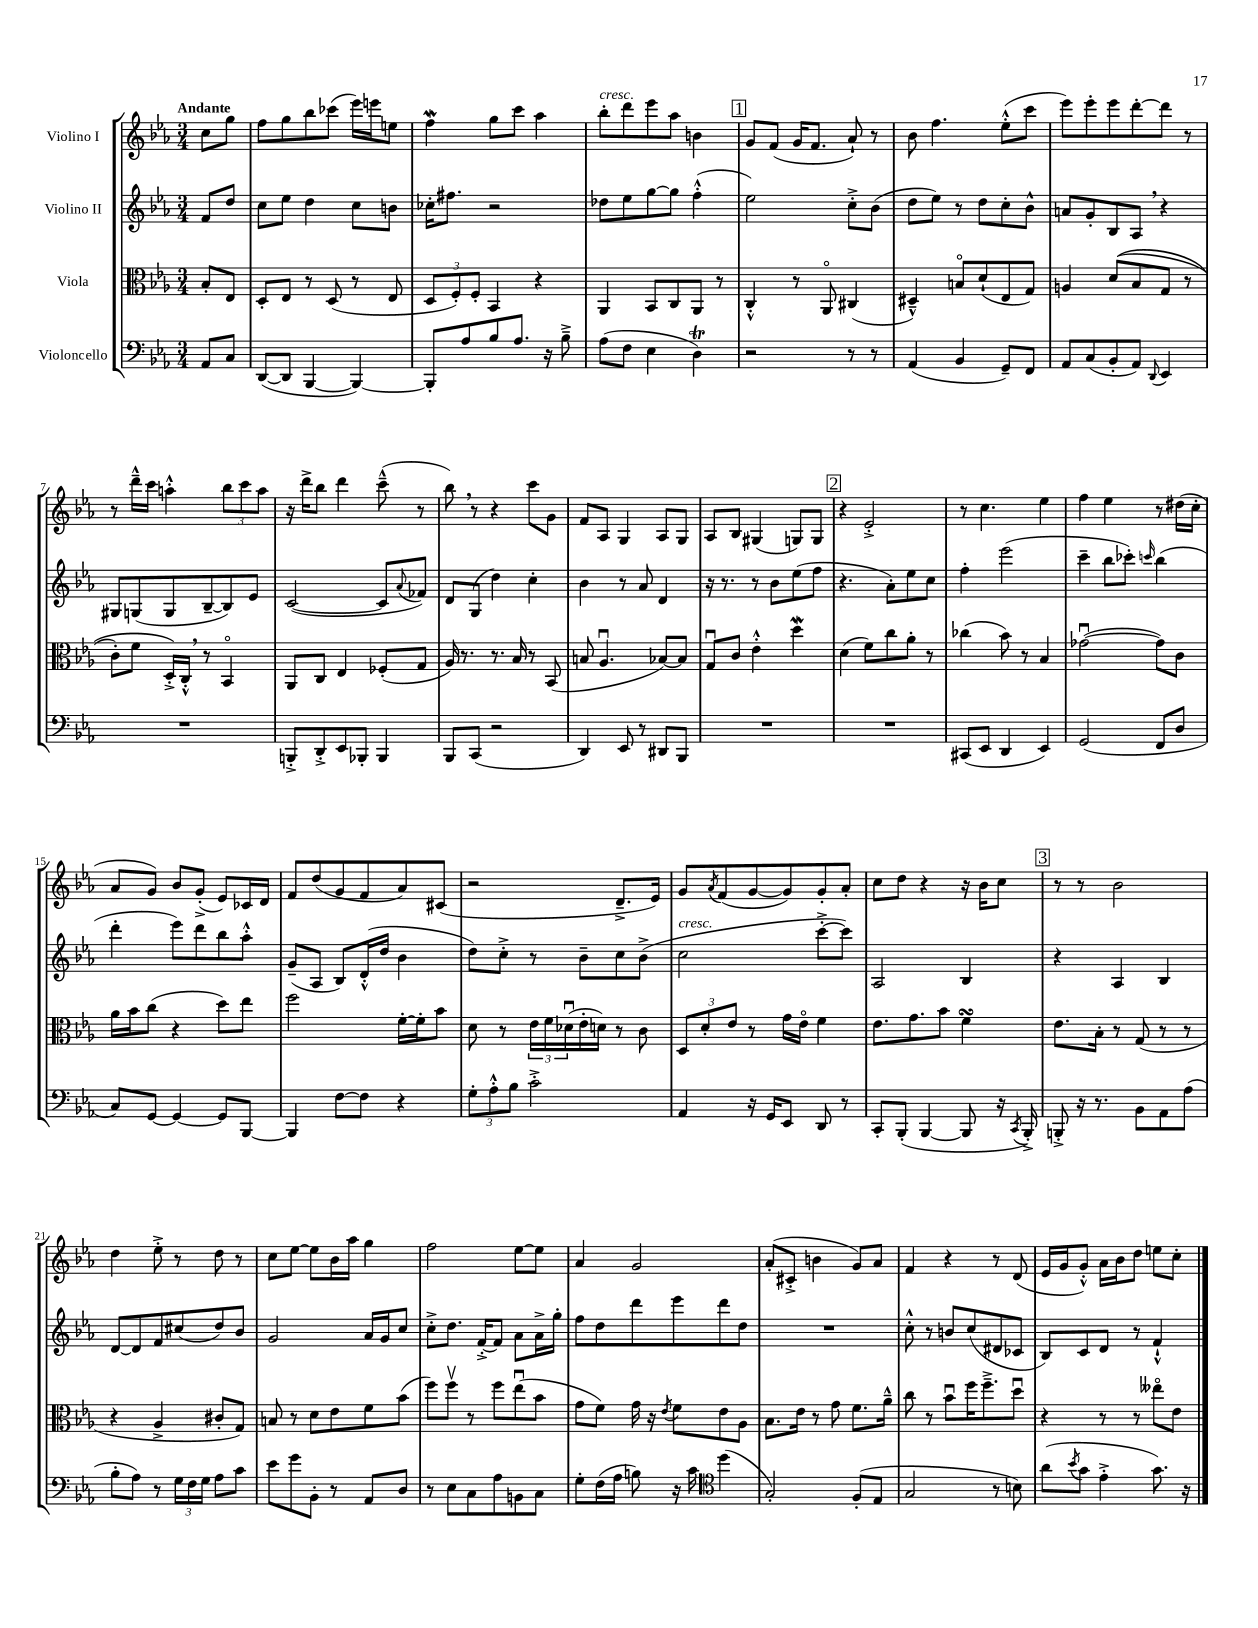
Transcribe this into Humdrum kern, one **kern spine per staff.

**kern	**kern	**kern	**kern
*part4	*part3	*part2	*part1
*staff4	*staff3	*staff2	*staff1
*I"Violoncello	*I"Viola	*I"Violino II	*I"Violino I
*clefF4	*clefC3	*clefG2	*clefG2
*k[b-e-a-]	*k[b-e-a-]	*k[b-e-a-]	*k[b-e-a-]
*M3/4	*M3/4	*M3/4	*M3/4
=	=	=	=
!	!	!	!LO:TX:a:B:t=Andante
8AA-/L	8B-'/L	8f/L	8cc\L
8C/J	8E-/J	8dd/J	8gg\J
=1	=1	=1	=1
([8DD/L	8D'/L	8cc\L	8ff\L
8DD/J]	8E-/J	8ee-\J	8gg\
[4BBB-/	8r	4dd\	8bb-\
.	(8D/	.	(8ccc-X\J
4BBB-/_)	8r	8cc\L	16eee-\LL)
.	.	.	16eeen\J
.	8E-/	8bn\J	8een\J
=2	=2	=2	=2
8BBB-'/L]	12D/L	16cc-X'\KL	4ffW\
.	.	8.ff#X\J	.
.	12F'/)	.	.
8A-/	.	.	.
.	12F'/J	.	.
8B-/	4BB-/	2r	8gg\L
8.A-/J	.	.	8ccc\J
.	4r	.	4aa-\
16r	.	.	.
8B-~^\	.	.	.
=3	=3	=3	=3
!	!	!	!LO:TX:a:i:t=cresc.
(8A-\L	4AA-/	8dd-X\L	8bb-'\L
8F\J	.	8ee-\	8ddd\
4E-\	8BB-/L	[8gg\	8eee-\
.	8C/	8gg\J]	8aa-\J
4Dt\)	8AA-/J	(4ff'^^\	4bn\
.	8r	.	.
!!LO:REH:place=s1:t=1
=4	=4	=4	=4
2r	4C'^^/	2ee-\)	8g/L
.	.	.	(8f/J
.	8r	.	16g/KL
.	.	.	8.f/J
.	8AA-/	.	.
8r	(4C#X/	8cc'^\L	8a-`/)
8r	.	(8b-\J	8r
=5	=5	=5	=5
(4AA-/	4D#X~^^/)	8dd\L	8b-\
.	.	8ee-\J)	4.ff\
4BB-/	8Bn/L	8r	.
.	(8d`/	8dd\L	.
8GG~/L)	8E-/	8cc'\	(8ee-'^^\L
8FF/J	8G/J)	8b-^^\J	8ccc\J
=6	=6	=6	=6
8AA-/L	4An/	8an/L	8eee-\L)
(8C/	.	8g'/	8eee-'\
8BB-'/	((8d/L	8B-/	8eee-\
8AA-/J)	8B-/	8A-,/J	[8ddd'\
8qqDD/	.	.	.
4EE-/	8G/J	4r	8ddd\J]
.	8r	.	8r
!!LO:LB:g=z
=7	=7	=7	=7
2.r	8c'\L)	8G#X/L	8r
.	8f\J	(8Gn/	16ddd~^^\LL
.	.	.	16ccc\JJ
.	16D'^/LL)	8G/	4aan'^^\
.	16C'^^,/JJ	.	.
.	8r	[8B-~/	.
.	4BB-/	8B-/])	12bb-\L
.	.	.	12ccc\
.	.	8e-/J	.
.	.	.	12aa\J
=8	=8	=8	=8
8BBBn'^/L	8AA-/L	([2c/	16r
.	.	.	16ddd^\KL
8DD'^/	8C/J	.	8bb-\J
8EE-/	4E-/	.	4ddd\
8BBB-X'/J	.	.	.
4BBB-/	(8F-X'/L	8c/L]	(8ccc~^^\
.	.	8qqa-/	.
.	8G/J	8f-X/J)	8r
=9	=9	=9	=9
8BBB-/L	16A-/)	8d/L	8bb-,\)
.	8.r	.	.
(8CC/J	.	(8G/J	8r
2r	8.r	4dd\)	4r
.	16B-/	.	.
.	8r	4cc'\	8ccc\L
.	(8BB-/	.	8g\J
=10	=10	=10	=10
4DD/)	8Bn/	4b-\	8f/L
.	4.A-u/	.	8A-/J
8EE-/	.	8r	4G/
8r	.	8a-/	.
8DD#X/L	[8B-X/L)	4d/	8A-/L
8BBB-/J	8B-/J]	.	8G/J
=11	=11	=11	=11
2.r	8Gu/L	16r	8A-/L
.	.	8.r	.
.	8c/J	.	8B-/J
.	4e-'^^\	8r	(4G#X/
.	.	8b-\L	.
.	4ddW\	(8ee-\	8Gn/L)
.	.	8ff\J	8G/J
!!LO:REH:place=s1:t=2
=12	=12	=12	=12
2.r	(4d\	4.r	4r
.	8f\L)	.	2e-'^/
.	8cc\	8a-'\L)	.
.	8a-'\J	8ee-\	.
.	8r	8cc\J	.
=13	=13	=13	=13
(8CC#X/L	(4cc-X\	4ff'\	8r
8EE-/J	.	.	4.cc\
4DD/	8b-\)	(2eee-\	.
.	8r	.	.
4EE-/)	4B-/	.	4ee-\
=14	=14	=14	=14
(2GG/	([2g-Xu\	4ccc~\	4ff\
.	.	8bb-\L	4ee-\
.	.	8ccc-X'\J)	.
.	.	16qqcccn/	.
8FF/L	8g-\L])	(4bb-\	8r
8D/J	8c\J	.	(16dd#X\LL
.	.	.	16cc'\JJ
!!LO:LB:g=z
=15	=15	=15	=15
8C/L)	16a-\LL	4ddd'\	8a-/L
.	16b-\J	.	.
[8GG/J	(8cc\J	.	8g/J)
4GG/_	4r	8eee-\L)	8b-/L
.	.	8ddd\	(8g'^/J
8GG/L]	8dd\L)	8bb-\	8e-/L)
[8BBB-/J	8ee-\J	8aa-'^^\J	16c-X/L
.	.	.	16d/JJ
=16	=16	=16	=16
4BBB-/]	2ff\	(8g~/L	8f/L
.	.	8A-/J	(8dd/
[8F\L	.	8B-/L)	8g/
8F\J]	.	(16d'^^/L	8f/
.	.	16dd/JJ	.
4r	[16f'\LL	4b-\	8a-/)
.	16f'\J]	.	.
.	8b-\J	.	(8c#X/J
=17	=17	=17	=17
12G'\L	8d\	8dd\L)	2r
12A-'^^\	.	.	.
.	8r	8cc'^\J	.
12B-\J	.	.	.
2c'^\	24e-\LL	8r	.
.	24f\	.	.
.	(24d-Xu\	.	.
.	16e-'\	8b-~\L	.
.	16dn\JJ)	.	.
.	8r	8cc\	8.d~^/L
.	8c\	(8b-^\J	.
.	.	.	16e-/Jk)
=18	=18	=18	=18
!	!	!LO:TX:a:i:t=cresc.	!
4AA-/	12D/L	2cc\	8g/L
.	12d'/	.	.
.	.	.	8qa-/
.	.	.	(8f/
.	12e-/J	.	.
16r	8r	.	[8g/
16GG/KL	.	.	.
8EE-/J	16g\LL	.	8g/])
.	16e-\JJ	.	.
8DD/	4f\	[8ccc'^\L	8g'/
8r	.	8ccc\J])	8a-'/J
=19	=19	=19	=19
8CC'/L	8.e-\L	2A-/	8cc\L
(8BBB-'/J	.	.	8dd\J
.	8.g\	.	.
[4BBB-/	.	.	4r
.	8b-\J	.	.
8BBB-/]	4fsSSS\	4B-/	16r
.	.	.	16b-\KL
16r	.	.	8cc\J
8qCC/	.	.	.
16BBB-'^/)	.	.	.
!!LO:REH:place=s1:t=3
=20	=20	=20	=20
8BBBn'^/	8.e-\L	4r	8r
16r	.	.	8r
8.r	16B-'\Jk	.	.
.	8r	4A-/	2b-\
8BB-\L	(8G/	.	.
8AA-\	8r	4B-/	.
(8A-\J	8r	.	.
!!LO:LB:g=z
=21	=21	=21	=21
8B-'\L	4r	[8d/L	4dd\
8A-\J)	.	8d/]	.
8r	4A-^/	8f/	8ee-'^\
24G\LL	.	(8cc#X/	8r
24F\	.	.	.
24G\JJ	.	.	.
8A-\L	8c#X'/L	8dd/)	8dd\
8c\J	8G/J)	8b-/J	8r
=22	=22	=22	=22
8e-\L	8Bn/	2g/	8cc\L
8g\	8r	.	[8ee-\J
8BB-'\J	8d\L	.	8ee-\L]
8r	8e-\	.	16b-\L
.	.	.	16aa-\JJ
8AA-/L	8f\	16a-/LL	4gg\
.	.	16g/J	.
8D/J	(8b-\J	8cc/J	.
=23	=23	=23	=23
8r	8ff\L)	8cc'^\L	2ff\
8E-\L	8ffv\J	8.dd\J	.
8C\	8r	.	.
.	.	[16f'^/KL	.
8A-\	8ff\L	8f/J]	.
8BBn\	(8ee-u\	8a-\L	[8ee-\L
8C\J	8b-\J	16a-^\L	8ee-\J]
.	.	16gg'\JJ	.
=24	=24	=24	=24
8G'\L	8g\L	8ff\L	4a-/
(16F\L	8f\J)	8dd\	.
16A-\JJ	.	.	.
8Bn\)	16g\	8ddd\	2g/
.	16r	.	.
.	8qe-/	.	.
16r	8f\L	8eee-\	.
16c\	.	.	.
*clefC4	*	*	*
(4dd\	8e-\	8ddd\	.
.	8A-\J	8dd\J	.
=25	=25	=25	=25
2G'/)	8.B-\L	2.r	(8a-'/L
.	.	.	8c#X'^/J
.	16e-\Jk	.	.
.	8r	.	4bn\
.	8g\	.	.
(8F'/L	8.f\L	.	8g/L)
8E-/J	.	.	8a-/J
.	16a-~^^\Jk	.	.
=26	=26	=26	=26
2G/	8cc\	8cc'^^\	4f/
.	8r	8r	.
.	8b-u\L	8bn/L	4r
.	16ff\K	(8cc/	.
.	8.ff~^\	.	.
8r	.	8d#X/	8r
8Bn\)	8ddu\J	8c-X/J	(8d/
=27	=27	=27	=27
(8a-\L	4r	8B-/L)	16e-/LL
.	.	.	16g/J
8qb-/	.	.	.
8g\J	.	8c/	8g'^^/J)
4e-'^\	8r	8d/J	16a-\LL
.	.	.	16b-\J
.	8r	8r	8dd\J
8.g\)	8ee--X\L	4f`^^/	8een\L
.	8e-\J	.	8cc'\J
16r	.	.	.
==	==	==	==
*-	*-	*-	*-
